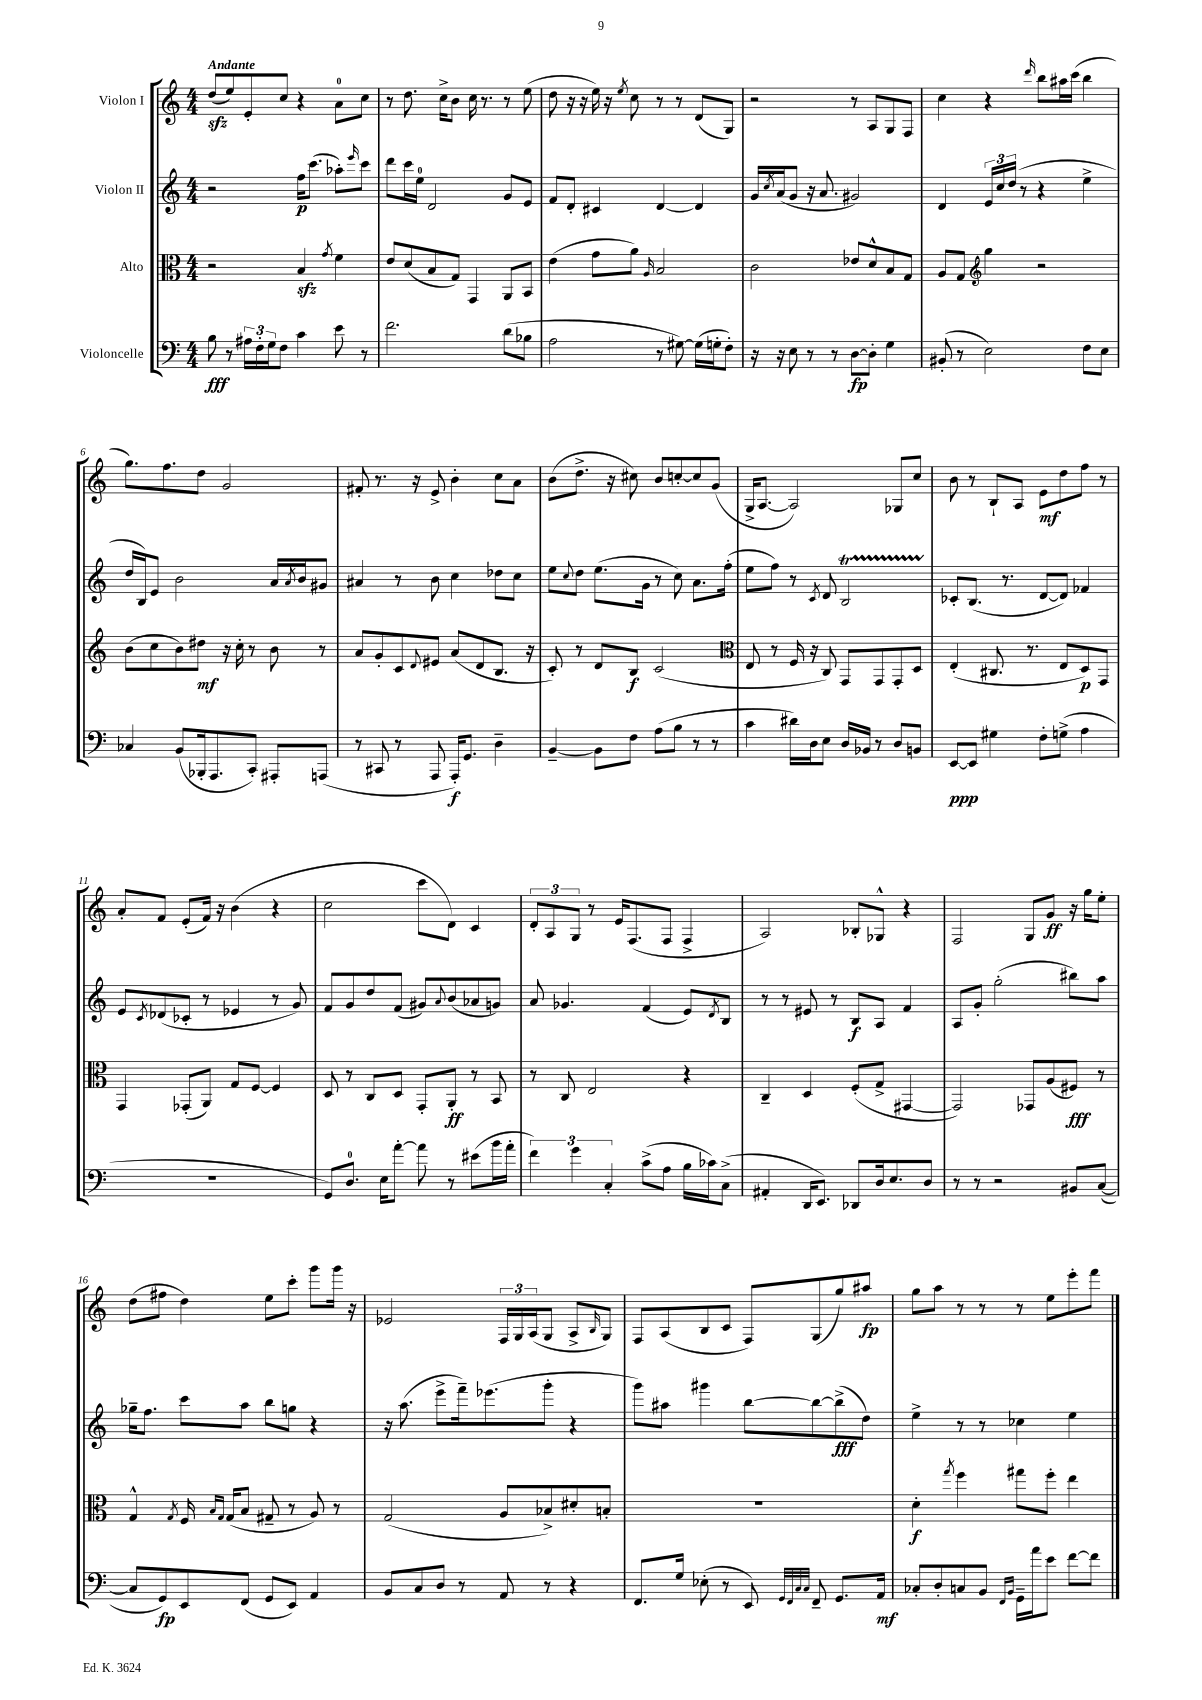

**kern	**kern	**kern	**kern
*staff4	*staff3	*staff2	*staff1
*clefF4	*clefC3	*clefG2	*clefG2
*k[]	*k[]	*k[]	*k[]
*M4/4	*M4/4	*M4/4	*M4/4
8B	2r	2r	(8dd
8r	.	.	8ee)
24A#	.	.	8e'
24F'	.	.	.
24G	.	.	.
8F	.	.	8cc
4c	4B	16ff	4r
.	.	(8.ccc	.
.	8qg	.	.
8e	4f	8aa-')	8a
.	.	16qqeee	.
8r	.	8ccc	8cc
=	=	=	=
2.f	8e	8ddd	8r
.	(8d	16ccc	8.dd
.	.	16ee	.
.	8B	2d	.
.	.	.	16cc^
.	8G)	.	8b
.	4GG	.	16cc
.	.	.	8.r
(8d	8AA	8g	8r
8B-	8BB	8e	(8ee
=	=	=	=
2A	(4e	8f	8dd
.	.	8d'	16r
.	.	.	16r
.	8g	4c#	16ee)
.	.	.	16r
.	.	.	8qee
.	8a)	.	8cc
.	16qqA	.	.
8r	2B	[4d	8r
[8G#)	.	.	8r
(16G#]	.	4d]	(8d
16G'	.	.	.
8F')	.	.	8G)
=	=	=	=
16r	2c	16g	2r
.	.	8qcc	.
16r	.	(16a	.
8E	.	8g	.
8r	.	16r	.
.	.	8.a	.
8r	.	.	.
[8D	8e-	2g#)	8r
8D']	8d^^	.	8A
4G	8B	.	8G
.	8G	.	8F
=	=	=	=
(8BB#'	8A	4d	4cc
8r	8G	.	.
*	*clefG2	*	*
2E)	4gg	24e	4r
.	.	24cc	.
.	.	(24dd	.
.	.	8r	.
.	.	.	16qqddd
.	2r	4r	8bb
.	.	.	16aa#
.	.	.	(16ccc
8F	.	4ee^	4bb
8E	.	.	.
=	=	=	=
4C-	(8b	16dd	8.gg)
.	.	16B)	.
.	8cc	8e	.
.	.	.	8.ff
(8BB	8b)	2b	.
16BBB-'	8dd#	.	8dd
8.AAA	.	.	.
.	16r	.	2g
.	16cc'	.	.
8CC')	8r	.	.
8AAA#'	8b	16a	.
.	.	8qa	.
.	.	16b	.
(8AAA	8r	8g#	.
=	=	=	=
8r	8a	4a#	8f#'
8CC#	8g'	.	8.r
8r	8c	8r	.
.	.	.	16r
.	8qqd	.	.
8AAA	8e#	8b	8e^
16AAA')	(8a	4cc	4b'
8.GG	.	.	.
.	8d	.	.
4D~	8.B	8dd-	8cc
.	.	8cc	8a
.	16r	.	.
=	=	=	=
[4BB~	8c')	8ee	(8b
.	.	8qqcc	.
.	8r	8dd	8.dd^
8BB]	8d	(8.ee	.
.	.	.	16r
8F	8B	.	8cc#)
.	.	16g	.
(8A	(2c	8r	8b
8B	.	8cc)	[8cc'
8r	.	8.a	8cc]
8r	.	.	(8g
.	.	(16ff'	.
=	=	=	=
*	*clefC3	*	*
4c	8E	8ee	16G^
.	.	.	[8.A
.	8r	8ff)	.
16d#)	16F	8r	2A])
16D	16r	.	.
.	.	8qc	.
8E	8C)	8d	.
16D	8GG	2B	.
16BB-	.	.	.
8r	8GG	.	.
8D	8GG'	.	8G-
8BB	8D	.	8cc
=	=	=	=
[8EE	(4E'	8c-'	8b
8EE]	.	(8.B	8r
4G#	8.C#	.	8B`
.	.	8.r	.
.	.	.	8A
.	8.r	.	.
8F'	.	[8d	8e
(8G^	8E	8d])	8dd
4A	8D)	4f-	8ff
.	8GG	.	8r
=	=	=	=
1r	4GG	8e	8a'
.	.	8qc	.
.	.	(8d-	8f
.	(8GG-'	8c-'	(8e'
.	8AA)	8r	16f)
.	.	.	16r
.	8G	4e-	(4b
.	[8F	.	.
.	4F]	8r	4r
.	.	8g)	.
=	=	=	=
8GG)	8D	8f	2cc
8.D	8r	8g	.
.	8C	8dd	.
16E	.	.	.
[8a'	8D	(8f	.
8a]	8GG'	8g#)	8ccc
.	.	8qqa	.
8r	8AA'	(8b	8d)
(8e#	8r	8a-	4c
16b	8BB	8g)	.
16a'	.	.	.
=	=	=	=
6f)	8r	8a	12d'
.	.	.	12A
.	8C	4.g-	.
6g	.	.	12G
.	2E	.	8r
6C'	.	.	.
.	.	.	16e
.	.	.	(8.F
(8c^	.	(4f	.
8A	.	.	8F
16B	4r	8e)	4F^
16c-)	.	.	.
.	.	8qd	.
(8C^	.	8B	.
=	=	=	=
4AA#'	4C~	8r	2A)
.	.	8r	.
16DD	4D	8e#	.
8.EE)	.	.	.
.	.	8r	.
8DD-	(8F'	8B	8B-'
16D	8G^	8A	8G-^^
8.E	.	.	.
.	[4GG#	4f	4r
8D	.	.	.
=	=	=	=
8r	2GG#])	8A	2F
8r	.	8g'	.
2r	.	(2gg'	.
.	8GG-	.	8G
.	(8A	.	8g
8BB#	8F#)	8bb#)	16r
.	.	.	16gg
([8C	8r	8aa	8ee'
=	=	=	=
8C]	4G^^	16gg-~	(8dd
.	.	8.ff	.
8GG)	.	.	8ff#
.	8qG	.	.
8EE	16F	8ccc	4dd)
.	16qqB	.	.
.	16qqG	.	.
.	(16G	.	.
(8FF	8B	8aa	.
8GG	8G#~	8bb	8ee
8EE)	8r	8gg	8ccc'
4AA	8A)	4r	8ggg
.	8r	.	16ggg
.	.	.	16r
=	=	=	=
8BB	(2G	16r	2e-
.	.	(8.aa	.
8C	.	.	.
8D	.	8eee^	.
8r	.	16fff~)	.
.	.	(8.eee-	.
8AA	8A	.	24F
.	.	.	24G
.	.	.	(24A
8r	8B-^)	8ggg'	8G
4r	8d#'	4r	8A^
.	.	.	16qqB
.	8B'	.	8G)
=	=	=	=
8.FF	1r	8ggg)	8F
.	.	8aa#	(8A
16G	.	.	.
(8E-'	.	4ggg#	8B
8r	.	.	8c
8EE)	.	[8bb	8F)
32qqGG	.	.	.
32qqFF	.	.	.
32qqC	.	.	.
32qqC	.	.	.
8FF~	.	8bb_	(8G
8.GG	.	(8bb^]	8gg)
.	.	8dd)	8aa#
16AA	.	.	.
=	=	=	=
8C-'	4d'	4ee^	8gg
8D'	.	.	8aa
.	8qgg	.	.
8C	4ff	8r	8r
8BB	.	8r	8r
16qqFF	.	.	.
16qqBB	.	.	.
16GG~	8gg#	4cc-	8r
16a	.	.	.
8e	8ff'	.	8ee
[8f	4ee	4ee	8eee'
8f]	.	.	8fff
==	==	==	==
*-	*-	*-	*-
